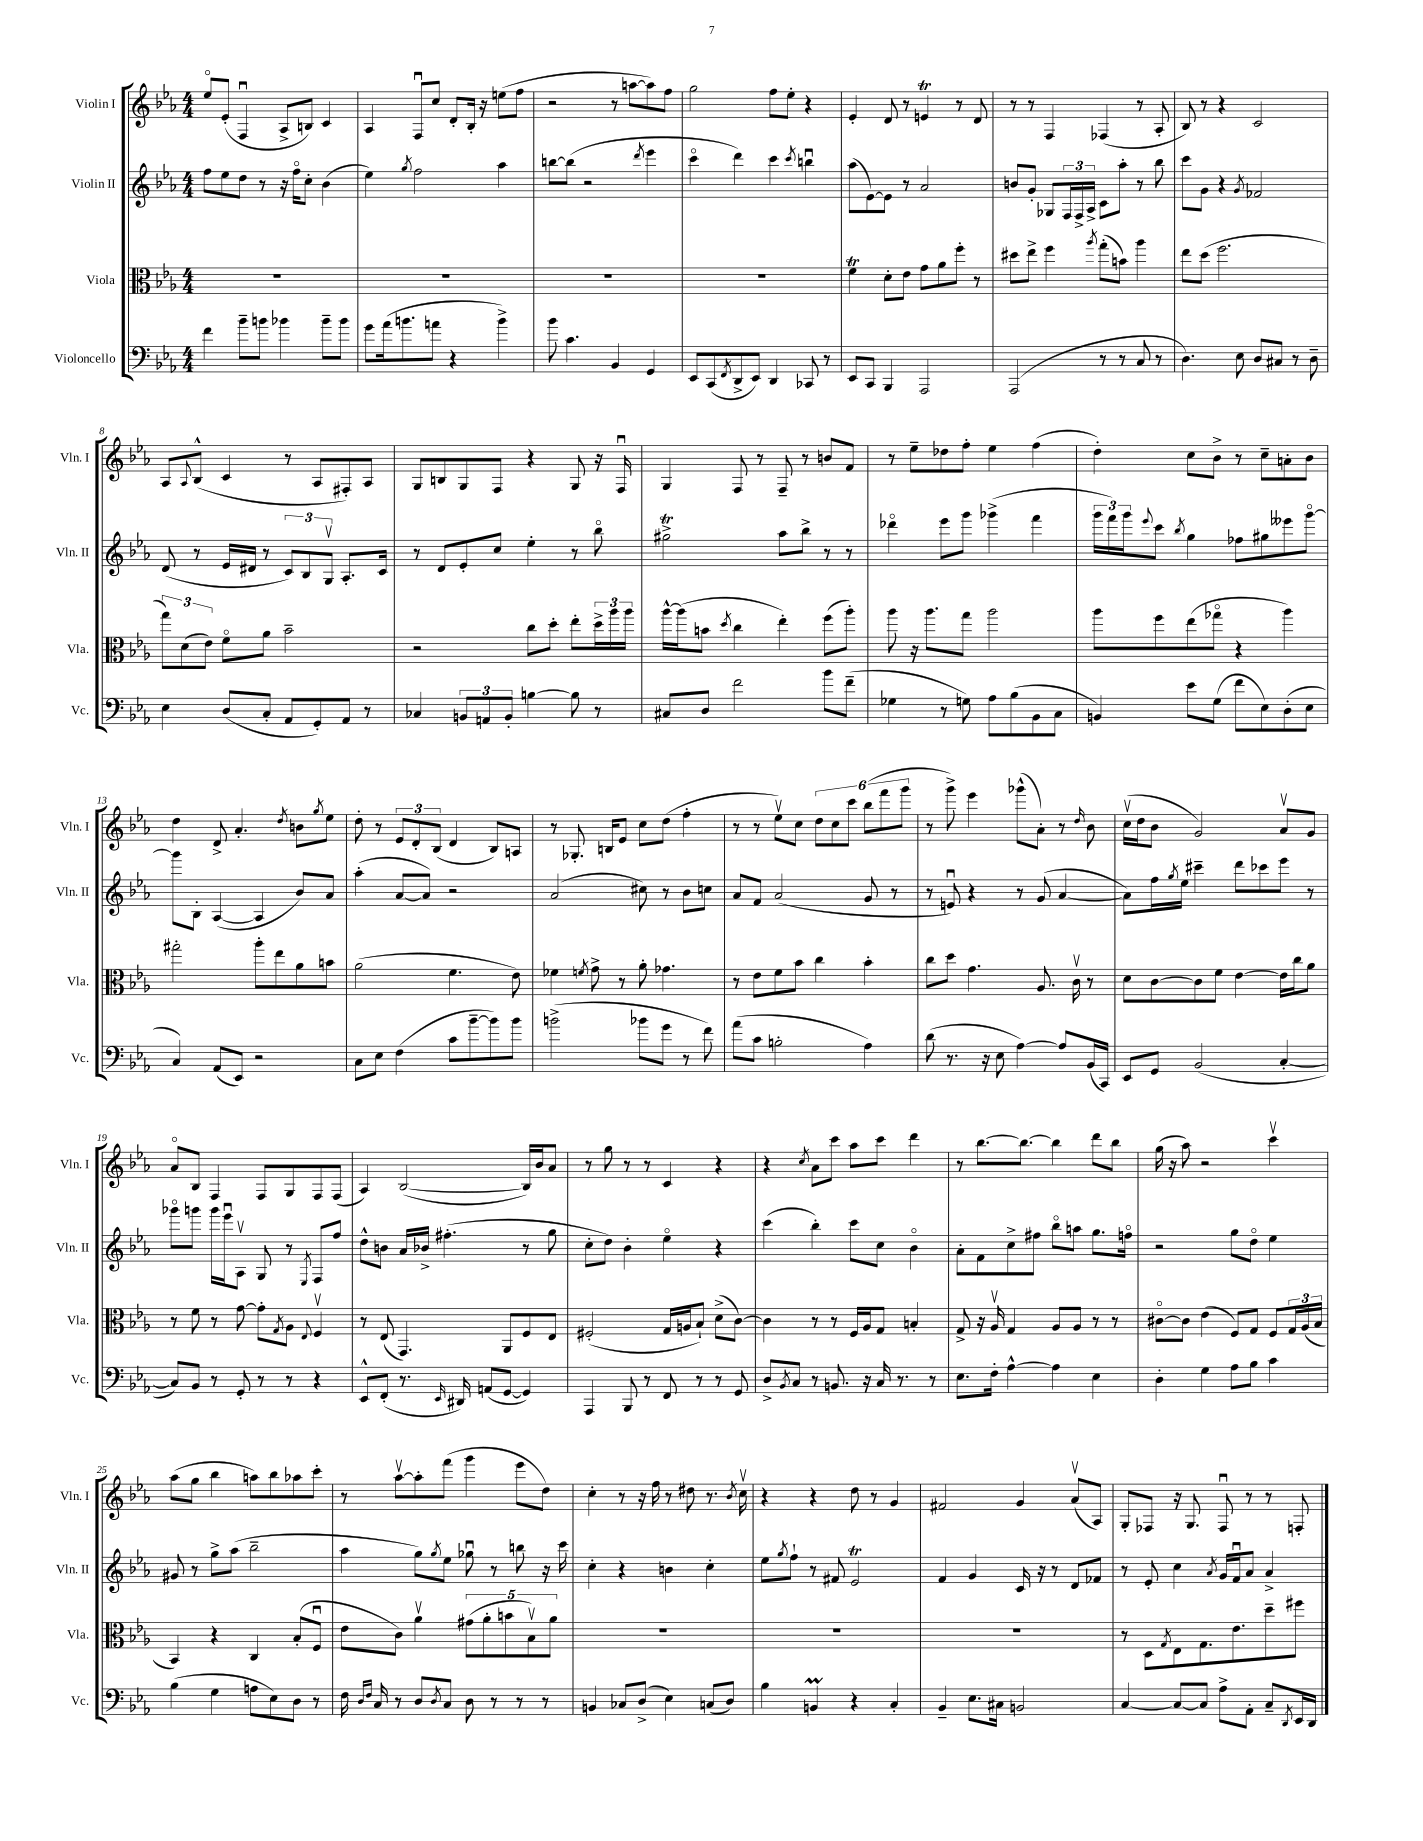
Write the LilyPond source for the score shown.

<<
\new StaffGroup <<
\new Staff = "s0" \with { instrumentName = "Violin I" shortInstrumentName = "Vln. I" } {
    \clef treble \key ees \major \numericTimeSignature \time 4/4
    ees''8\flageolet ees'8-.( f4\downbow aes8-> b8) c'4 |
    aes4 f8\downbow c''8 d'8-. bes16-. r16 e''8( f''8 |
    r2 r8 a''8~ a''8) f''8 |
    g''2 f''8 ees''8-. r4 |
    ees'4-. d'8 r8 e'4\trill r8 d'8 |
    r8 r8 f4 fes4( r8 aes8-. |
    bes8) r8 r4 c'2 |
    aes8 \appoggiatura { aes8 } bes8-^( c'4 r8 aes8 fis8-.) aes8 |
    g8 b8 g8 f8 r4 g8 r16 f16\downbow |
    g4 f8 r8 f8-- r8 b'8 f'8 |
    r8 ees''8-- des''8 f''8-. ees''4 f''4( |
    d''4-.) c''8 bes'8-> r8 c''8-- a'8-. bes'8 |
    d''4 d'8-> aes'4.-. \acciaccatura { d''8 } b'8 \acciaccatura { g''8 } ees''8 |
    d''8-. r8 \tuplet 3/2 { ees'8 d'8-. bes8( } d'4 bes8) a8 |
    r8 ges8.-. b16 ees'8 c''8 d''8( f''4-. |
    r8 r8 ees''8\upbow) c''8 \tuplet 6/4 { d''8 c''8 c'''8 bes''8( f'''8 g'''8 } |
    r8 g'''8->) ees'''4 ges'''8-^( aes'8-.) r8 \grace { d''16 } bes'8 |
    c''16\upbow( d''16 bes'8 g'2) aes'8\upbow g'8 |
    aes'8\flageolet bes8 f4 f8 g8 f8 f8( |
    aes4) bes2~( bes16) bes'16 aes'8 |
    r8 g''8 r8 r8 c'4 r4 |
    r4 \acciaccatura { c''8 } aes'8 c'''8 aes''8 c'''8 d'''4 |
    r8 bes''8.~ bes''8.~ bes''4 d'''8 bes''8 |
    g''16( r16 aes''8) r2 c'''4\upbow |
    aes''8( g''8 bes''4 a''8) bes''8 aes''8 c'''8-. |
    r8 aes''8~\upbow aes''8-. f'''8( g'''4 ees'''8 d''8) |
    c''4-. r8 r16 f''16 r8 dis''8 r8. \acciaccatura { bes'8 } c''16\upbow |
    r4 r4 d''8 r8 g'4 |
    fis'2 g'4 aes'8\upbow( aes8) |
    g8-. fes8 r16 g8. fes8\downbow r8 r8 f8-. \bar "|." |
}
\new Staff = "s1" \with { instrumentName = "Violin II" shortInstrumentName = "Vln. II" } {
    \clef treble \key ees \major \numericTimeSignature \time 4/4
    f''8 ees''8 d''8 r8 r16 f''16\flageolet c''8-. bes'4( |
    ees''4) \acciaccatura { g''8 } f''2 aes''4 |
    b''8~ b''8( r2 \acciaccatura { d'''8 } ees'''4 |
    c'''4\flageolet d'''4) c'''4 \acciaccatura { c'''8 } b''4\downbow |
    aes''8( ees'8~) ees'8 r8 aes'2 |
    b'8 g'8-. ges8 \tuplet 3/2 { f16 f16-> aes16-> } c'8 aes''8-. r8 bes''8 |
    c'''8 g'8 r4 \acciaccatura { g'8 } fes'2 |
    d'8( r8 ees'16 dis'16 r8 \tuplet 3/2 { c'8) bes8 g8\upbow } aes8.-. c'16 |
    r8 d'8 ees'8-. c''8 ees''4-. r8 bes''8\flageolet |
    gis''2->\trill aes''8 bes''8-> r8 r8 |
    des'''4\flageolet ees'''8 g'''8 ges'''4->( f'''4 |
    \tuplet 3/2 { g'''16 f'''16) g'''16 } \appoggiatura { ees'''8 } c'''8 \acciaccatura { bes''8 } g''4 fes''8 gis''8 eeses'''8 g'''8~\flageolet |
    g'''8 bes8-. aes4~( aes4 bes'8) aes'8 |
    aes''4-.( aes'8~ aes'8) r2 |
    aes'2( cis''8) r8 bes'8 c''8 |
    aes'8 f'8 aes'2( g'8 r8 |
    r8 e'8\downbow) r4 r8 g'8( aes'4~ |
    aes'8) f''16 \acciaccatura { g''8 } ees''16 cis'''4-- d'''8 ces'''8 ees'''8 r8 |
    ges'''8\flageolet g'''8 g'''16 ees'''16\downbow aes8\upbow g8 r8 \acciaccatura { ees8 } f8 f''8 |
    d''8-^ b'8 aes'16 bes'16-> fis''4.-.( r8 g''8 |
    c''8-. d''8) bes'4-. ees''4\flageolet r4 |
    c'''4( bes''4-.) c'''8 c''8 bes'4\flageolet |
    aes'8-. f'8 c''8-> fis''8 bes''8\flageolet a''8 g''8. f''16\flageolet |
    r2 g''8 d''8\flageolet ees''4 |
    gis'8 r8 g''8-> aes''8( bes''2-- |
    aes''4 g''8) \acciaccatura { g''8 } ees''8 ges''8\downbow r8 b''8 r16 c'''16 |
    c''4-. r4 b'4 c''4-. |
    ees''8 \acciaccatura { g''8 } f''8-! r8 fis'8 ees'2\trill |
    f'4 g'4 c'16 r16 r8 d'8 fes'8 |
    r8 ees'8-. c''4 \acciaccatura { aes'8 } g'16 f'16\downbow aes'8 aes'4-> \bar "|." |
}
\new Staff = "s2" \with { instrumentName = "Viola" shortInstrumentName = "Vla." } {
    \clef alto \key ees \major \numericTimeSignature \time 4/4
    R1 |
    R1 |
    R1 |
    R1 |
    f'4\trill d'8-. ees'8 g'8 aes'8 f''8-. r8 |
    dis''8 ees''8-> f''4 \acciaccatura { aes''8 } g''8-.( b'8) aes''4 |
    ees''8 d''8( f''2. |
    \tuplet 3/2 { g''8) d'8( ees'8) } f'8\flageolet aes'8 bes'2-- |
    r2 c''8 d''8-. ees''8-. \tuplet 3/2 { d''16-> aes''16 aes''16 } |
    aes''16~-^ aes''16( b'8 \acciaccatura { d''8 } c''4 ees''4-.) f''8( aes''8-.) |
    aes''8 r16 aes''8. g''8 aes''2 |
    aes''8 f''8 ees''8( ges''8\flageolet r4 aes''4) |
    gis''2-. aes''8-. ees''8 aes'8 b'8 |
    aes'2( f'4. ees'8) |
    fes'4 \acciaccatura { f'8 } g'8-> r8 aes'8-. ges'4. |
    r8 ees'8 f'8 bes'8 c''4 bes'4-. |
    c''8 d''8 g'4. aes8. c'16\upbow r8 |
    d'8 c'8~ c'8 f'8 ees'4~ ees'16 c''16 aes'8 |
    r8 f'8 r8 g'8~ g'8-. \acciaccatura { g8 } aes8 \appoggiatura { ees8 } f4\upbow |
    r8 ees8( g,4.) aes,8 f8 ees8 |
    fis2-.( g16 a16 bes8-!) d'8->( c'8~) |
    c'4 r8 r8 f16 aes16 g8 b4-. |
    g8-> r16 aes16\upbow g4 aes8 aes8 r8 r8 |
    cis'8~\flageolet cis'8 ees'4( f8) g8 f8 \tuplet 3/2 { g16 aes16( bes16 } |
    bes,4) r4 c4 bes8-.( f8\downbow |
    ees'8 c'8) aes'4\upbow \tuplet 5/4 { gis'8( aes'8-. b'8 bes8\upbow) aes'8 } |
    R1 |
    R1 |
    R1 |
    r8 d8 \acciaccatura { g8 } ees8 g8. ees'8. d''8-- fis''8 \bar "|." |
}
\new Staff = "s3" \with { instrumentName = "Violoncello" shortInstrumentName = "Vc." } {
    \clef bass \key ees \major \numericTimeSignature \time 4/4
    f'4 bes'8-- b'8 bes'4 bes'8-- bes'8 |
    g'8 aes'16( b'8. a'8 r4 b'4->) |
    bes'8 c'4. bes,4 g,4 |
    ees,8 c,8( \acciaccatura { f,8 } d,8-> ees,8) d,4 ces,8 r8 |
    ees,8 c,8 bes,,4 aes,,2 |
    aes,,2( r8 r8 c8 r8 |
    d4.) ees8 d8 cis8 r8 d8-- |
    ees4 d8( c8-. aes,8 g,8-.) aes,8 r8 |
    ces4 \tuplet 3/2 { b,8 a,8 b,8-. } b4~ b8 r8 |
    cis8 d8 f'2 bes'8 f'8--( |
    ges4 r8 g8) aes8 bes8( bes,8 c8 |
    b,4) ees'8 g8( f'8 ees8) d8-.( ees8 |
    c4) aes,8( ees,8) r2 |
    c8 ees8 f4( c'8 bes'8~-- bes'8) bes'8 |
    b'2->( bes'8 g'8 r8 f'8) |
    aes'8( c'8 b2-. aes4) |
    d'8( r8. r16 ees8 aes4~) aes8 bes,16( c,16) |
    ees,8 g,8 bes,2( c4~-. |
    c8) bes,8 r8 g,8-. r8 r8 r4 |
    ees,8-^ f,8-.( r8. \grace { ees,16 } dis,16) a,8( g,8~ g,4) |
    aes,,4 bes,,8 r8 f,8 r8 r8 g,8 |
    d8-> \acciaccatura { bes,8 } c8 r8 b,8. r16 c16 r8. r8 |
    ees8. f16-. aes4~-^ aes4 ees4 |
    d4-. g4 aes8 bes8 c'4 |
    bes4( g4 a8 ees8) d8 r8 |
    f16 \grace { d16 f16 } c16 r8 d8 \acciaccatura { d8 } c8 d8 r8 r8 r8 |
    b,4 ces8 d8->( ees4) c8( d8) |
    bes4 b,4\prall r4 c4-. |
    bes,4-- ees8. cis16 b,2 |
    c4~ c8~ c8 aes8-> aes,8-. c8-- \acciaccatura { d,8 } ees,16 d,16 \bar "|." |
}
>>
>>
